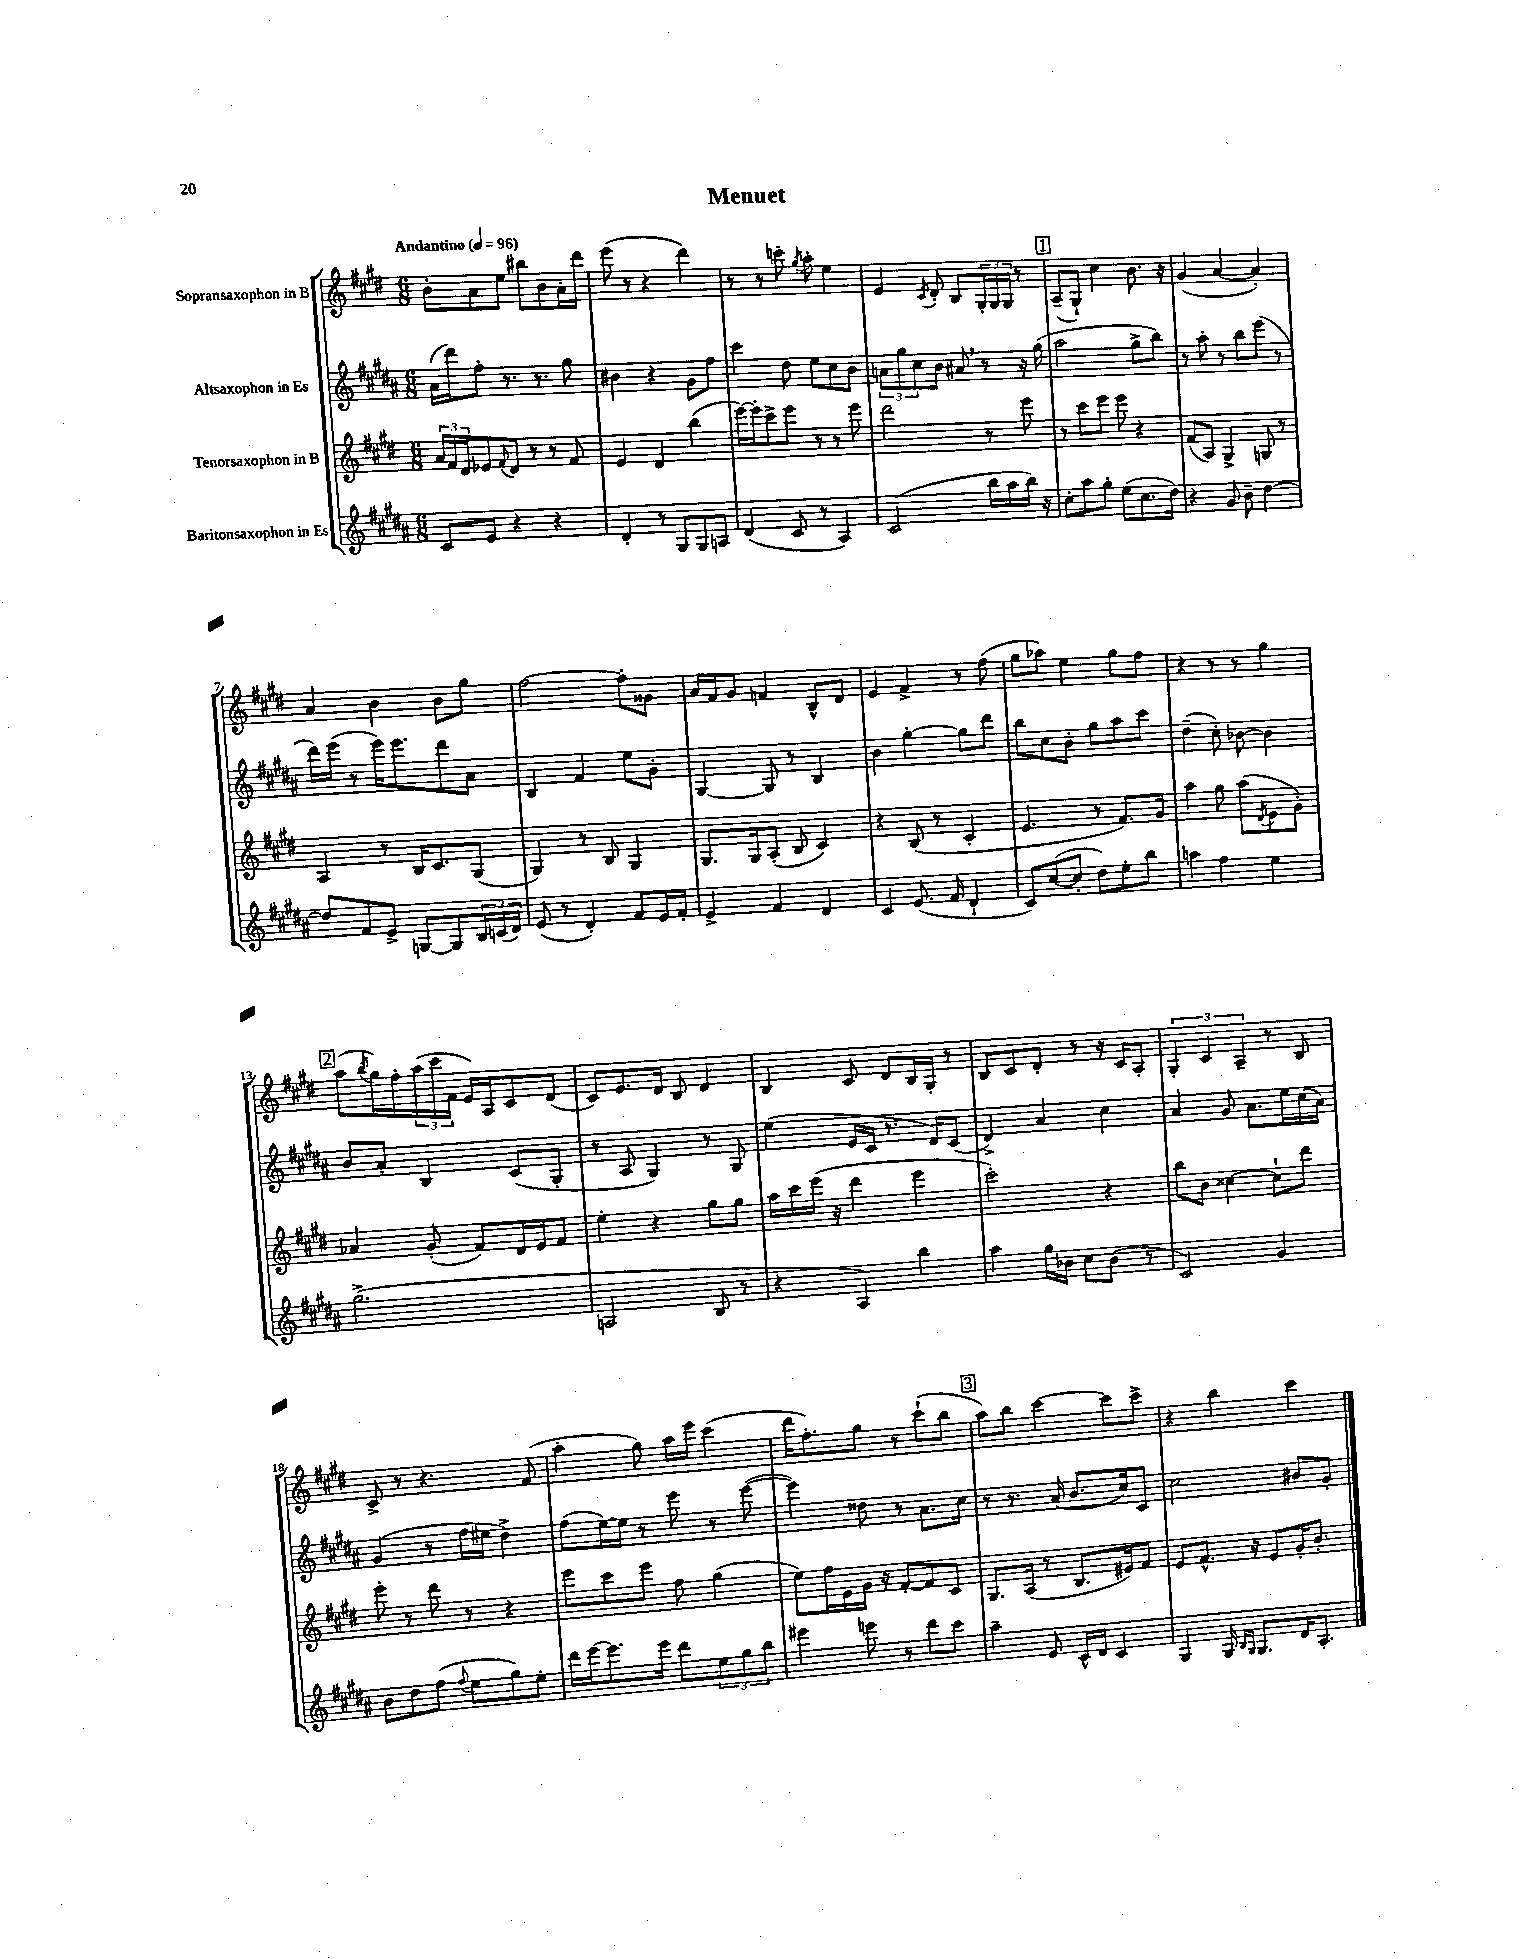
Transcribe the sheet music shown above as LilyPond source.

\header { title = "Menuet" }
<<
\new StaffGroup <<
\new Staff = "s0" \with { instrumentName = "Sopransaxophon in B" } {
    \clef treble \key e \major \numericTimeSignature \time 6/8 \tempo "Andantino" 4 = 96
    b'8-. a'8 e''8 bis''8 b'8 a'16-. dis'''16 |
    e'''8( r8 r4 dis'''4) |
    r8 r8 c'''8-. \acciaccatura { gis''8 } a''8-. e''4 |
    e'4 \acciaccatura { cis'8 } dis'8-. b8 \tuplet 3/2 { gis16-. gis16 gis16 } r8 |
    \mark \markup { \box "1" } a8--( gis8-!) cis''4 b'8. r16 |
    gis'4( a'4~ a'4-.) |
    a'4 b'4 b'8 gis''8 |
    fis''2~ fis''8-. gisis'8 |
    a'16 fis'16 gis'8 f'4 b8-^ dis'8 |
    e'4 fis'4-> r8 fis''8( |
    gis''8 aes''8) e''4 gis''8 fis''8 |
    r4 r8 r8 gis''4 |
    \mark \markup { \box "2" } a''8( \acciaccatura { b''8 } gis''16) fis''16-. \tuplet 3/2 { a''16( cis'''16 fis'16 } e'16) a16 cis'8 dis'8( |
    cis'8) e'8. dis'16 b8 dis'4 |
    b4 cis'8 dis'8 b16 gis16-. r8 |
    b8 cis'8 dis'8-. r8 r16 cis'16 a8-. |
    \tuplet 3/2 { gis4-. cis'4 a4-- } r8 b8 |
    cis'8-> r8 r4. fis'8( |
    a''4-. gis''8) a''16 e'''16 cis'''4( |
    dis'''16 fis''8.-.) gis''8 r8 cis'''8-!( b''8 |
    \mark \markup { \box "3" } a''8) b''8 cis'''4~ cis'''8 cis'''8-> |
    r4 b''4 cis'''4 \bar "|." |
}
\new Staff = "s1" \with { instrumentName = "Altsaxophon in Es" } {
    \clef treble \key b \major \numericTimeSignature \time 6/8
    ais'16( dis'''16) fis''8-. r8. r8. gis''8 |
    bis'4 r4 gis'8 fis''8 |
    cis'''4 dis''8 e''8 cis''8 b'8 |
    \tuplet 3/2 { a'8 gis''8 cis''8 } b'8 ais'8 \breathe r8 r16 gis''16( |
    \mark \markup { \box "1" } ais''2 gis''8-> b''8) |
    r8 ais''8-. r8 b''8 e'''8( r8 |
    dis'''16) e'''16( r8 e'''16) e'''8. dis'''8 ais'8 |
    b4 fis'4 e''8 gis'8-. |
    gis4~ gis8 r8 b4 |
    b'4 gis''4~-. gis''8 dis'''8 |
    b''8 cis''8 b'8-. gis''8 ais''8 cis'''8 |
    dis''4--( cis''8-.) bes'8~ bes'4 |
    \mark \markup { \box "2" } b'8 ais'8-. b4 cis'8( gis8-. |
    r8 ais8 gis4) r8 gis8 |
    e''4( e'16 cis'16 r8. dis'16) cis'8( |
    dis'4->) ais'4 cis''4 |
    ais'4 gis'8 ais'8. e''16 cis''16( ais'16) |
    gis'4( r8 fis''16 eis''16 dis''4->) |
    fis''8( e''16~) e''16 r8 e'''8 r8 e'''8~( |
    e'''4) disis''8 r8 ais'8. cis''16 |
    \mark \markup { \box "3" } r8 r8. ais'16( b'8. cis''16) cis'8 |
    cis''2 bis'8 gis'8-. \bar "|." |
}
\new Staff = "s2" \with { instrumentName = "Tenorsaxophon in B" } {
    \clef treble \key e \major \numericTimeSignature \time 6/8
    \tuplet 3/2 { a'16 fis'16 dis'16 } ees'8 \appoggiatura { fis'8 } dis'8 r8 r8 fis'8 |
    e'4 dis'4 b''4( |
    e'''16~) e'''16-. cis'''8-> e'''8 r8 r8 e'''8 |
    dis'''2 r8 e'''8 |
    \mark \markup { \box "1" } r8 cis'''8 e'''8 e'''8 r4 |
    fis'8( a8) gis4-> g8 r8 |
    a4 r8 b16 cis'8. gis8( |
    gis4) r8 b8 gis4 |
    gis8. gis16 a8-.( b8 cis'4) |
    r4 b8( r8 cis'4-. |
    e'4. r8 fis'8.) gis'16 |
    a''4 gis''8 a''8( \acciaccatura { dis'8 } e'8 gis'8-.) |
    \mark \markup { \box "2" } aes'4 gis'8-.( fis'8) dis'16 e'16 fis'8 |
    e''4-. r4 gis''8 gis''8 |
    a''16 cis'''16 e'''16( r16 dis'''4 e'''4 |
    cis'''2-.) r4 |
    b''8 b'8 cisis''4~ cisis''8-! dis'''8 |
    e'''8-. r8 dis'''8 r8 r4 |
    e'''8 cis'''8 e'''8 fis''8 gis''4( |
    e''8) fis''16 e'16 gis'16 r16 fis'8~-. fis'8 cis'8 |
    \mark \markup { \box "3" } gis8. a16( r8 b8. eis'16) fis'8 |
    e'8 fis'8.-^ r16 e'8 gis'16-. b'8.-. \bar "|." |
}
\new Staff = "s3" \with { instrumentName = "Baritonsaxophon in Es" } {
    \clef treble \key b \major \numericTimeSignature \time 6/8
    cis'8 e'8 r4 r4 |
    dis'4-. r8 gis8 gis8 a8 |
    dis'4( cis'8 r8 ais4) |
    cis'2( b''16 ais''16 b''16) r16 |
    \mark \markup { \box "1" } cis''8-. ais''8 gis''8-. e''8( cis''8. dis''16) |
    r4 gis'8 b'8-- dis''4~ |
    dis''8 fis'8 e'8-> g8~ g8 \tuplet 3/2 { b16 c'16( dis'16) } |
    e'8( r8 dis'4-.) fis'8 e'16 fis'16-. |
    e'4-> fis'4 dis'4 |
    cis'4 e'8.( fis'16 dis'4-! |
    cis'8) cis''8~( cis''8-. dis''8) e''8-. b''8 |
    a''4 fis''4 e''4 |
    \mark \markup { \box "2" } gis''2.->( |
    a2 b8 r8 |
    r4 ais4) b''4 |
    ais''4 gis''16 bes'16 cis''8 bes'8( r8 |
    cis'2) gis'4 |
    b'8 dis''8 fis''8( \appoggiatura { fis''8 } e''8 gis''8) e''8-. |
    dis'''16 e'''16~ e'''8. e'''16 dis'''8 \tuplet 3/2 { e''8 gis''8 b''8 } |
    eis'''4 e'''8 r8 dis'''8 cis'''8 |
    \mark \markup { \box "3" } ais''4-- e'8 cis'16-^ dis'16 cis'4 |
    gis4 gis16 \grace { b16 gis16 } gis8. dis'16 ais8.-. \bar "|." |
}
>>
>>
